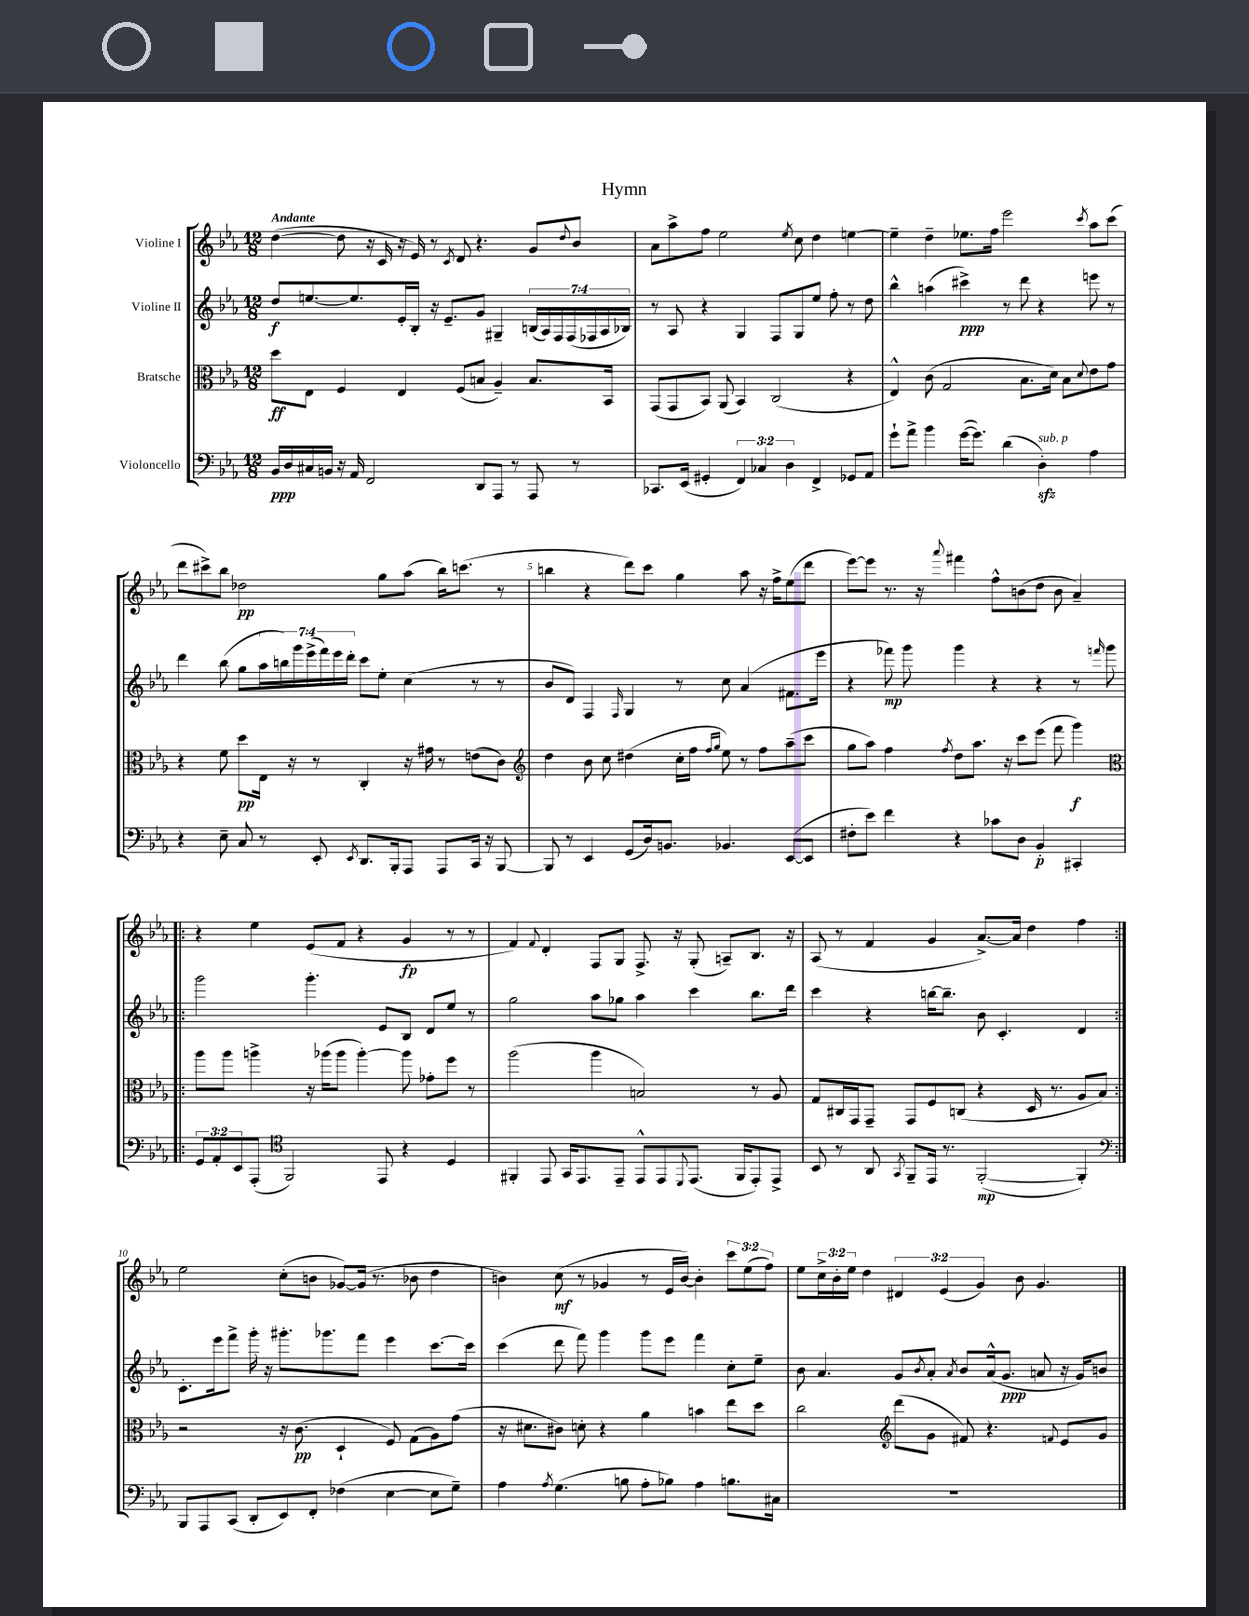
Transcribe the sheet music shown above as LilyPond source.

\header { title = "Hymn" }
<<
\new StaffGroup <<
\new Staff = "s0" \with { instrumentName = "Violine I" } {
    \clef treble \key ees \major \numericTimeSignature \time 12/8 \override Staff.TupletNumber.text = #tuplet-number::calc-fraction-text \tempo "Andante"
    d''4~( d''8 r16 c'16 r16 ees'16) r8 \acciaccatura { c'8 } d'8 r4. g'8 \appoggiatura { d''8 } bes'8 |
    aes'8 aes''8-> f''8 ees''2 \acciaccatura { ees''8 } c''8 d''4 e''4~ |
    e''4-- d''4-- ees''8. f''16 ees'''2 \acciaccatura { c'''8 } aes''8 c'''8( |
    d'''8 cis'''8->) bes''8 des''2\pp g''8 aes''8( bes''16) c'''8.( r8 |
    b''4 r4 d'''8) c'''8 g''4 aes''8 r16 f''16-> ees''8( d'''8 |
    ees'''8~) ees'''8 r8. r16 \appoggiatura { aes'''8 } fis'''4 f''8-^ b'8( d''8 b'8 aes'4--) |
    \repeat volta 2 { r4 ees''4 ees'8( f'8 r4 g'4\fp r8 r8 |
    f'4) \appoggiatura { f'8 } d'4-. f8 g8 f8.-> r16 g8-.( a8--) bes8. r16 |
    aes8( r8 f'4 g'4 aes'8.~->) aes'16 d''4 f''4 | }
    ees''2 c''8-.( b'8 ges'8~) ges'16( r8. bes'8 d''4 |
    b'4) c''8\mf( r8 ges'4 r8 ees'16 b'16~) b'4-. \tuplet 3/2 { c'''8 ees''8( f''8) } |
    ees''8 \tuplet 3/2 { c''16-> bes'16-. ees''16 } d''4 \tuplet 3/2 { dis'4 ees'4( g'4) } bes'8 g'4. \bar "|." |
}
\new Staff = "s1" \with { instrumentName = "Violine II" } {
    \clef treble \key ees \major \numericTimeSignature \time 12/8 \override Staff.TupletNumber.text = #tuplet-number::calc-fraction-text
    d''8\f e''8.~ e''8. ees'16-. bes16-. r16 ees'8.-- g'8 gis4-- \tuplet 7/4 { b16( aes16) f16 f16( fes16 aes16 bes16) } |
    r8 aes8 r4 g4 f8 g8 ees''8 f''8-. r8 d''8 |
    bes''4-^ a''4( cis'''4->\ppp) r8 d'''8 r4 e'''8 r8 |
    d'''4 bes''8( g''8 \tuplet 7/4 { aes''16 b''16) g'''16 ees'''16->( f'''16) ees'''16 d'''16-. } c'''8 ees''8-. c''4( r8 r8 |
    bes'8 d'8) f4 \grace { f16 } g4 r8 c''8 aes'4( fis'8. ees'''16 |
    r4 fes'''8\mp) g'''8 g'''4 r4 r4 r8 \grace { f'''16 } g'''8 |
    \repeat volta 2 { g'''2 g'''4.-. ees'8 bes8 d'8 ees''8 r8 |
    g''2 aes''8 ges''8 aes''4 c'''4 bes''8. d'''16 |
    c'''4 r4 b''16~ b''8.-- bes'8 c'4.-. d'4 | }
    c'8.-. ees'''16 f'''8-> g'''16-. r16 gis'''8.-. ges'''8. f'''8 ees'''4 c'''8.~ c'''16 |
    c'''4( d'''8 f'''8) g'''4 g'''8 ees'''8 f'''4 c''8-. ees''8-- |
    bes'8 aes'4. g'8 \acciaccatura { bes'8 } aes'8-. \acciaccatura { aes'8 } bes'8 aes'16-^( g'8.\ppp a'8 r16 g'16) b'8 \bar "|." |
}
\new Staff = "s2" \with { instrumentName = "Bratsche" } {
    \clef alto \key ees \major \numericTimeSignature \time 12/8
    d''8\ff ees8 f4 ees4 f8( b8 aes4--) b8. bes,16 |
    g,8( g,8 bes,8) aes,8( bes,4) c2( r4 |
    ees4-^) c'8( g2 bes8. d'16) bes8 \appoggiatura { d'8 } ees'8 g'8 |
    r4 f'8 d''8\pp ees16 r16 r8 c4-. r16 gis'16 r8 e'8( c'8) |
    \clef treble d''4 bes'8 c''8 dis''4( c''16-. f''16 \grace { f''16 g''16 } ees''8) r8 f''8 aes''8--( c'''8 |
    g''8 aes''8) f''4 \acciaccatura { f''8 } d''8 aes''8. r16 c'''8 ees'''8( f'''8 g'''4\f) |
    \repeat volta 2 { \clef alto aes''8 aes''8 a''4-> r16 aes''16( aes''8 aes''4~-.) aes''8 ges'8-. f''8 r8 |
    aes''2( aes''4 b2) r8 aes8 |
    g8 cis16 g,16 g,8-- g,8 f8 c8( r4 d16 r8. aes8 bes8) | }
    r2 r16 c'8.\pp( d4-! f8) g8( aes8) g'8( |
    r16 dis'8. cis'8) d'8-. r4 aes'4 b'4 ees''8 d''8 |
    c''2 \clef treble d'''8( g'8 fis'8) r4. \appoggiatura { f'8 } ees'8 g'8 \bar "|." |
}
\new Staff = "s3" \with { instrumentName = "Violoncello" } {
    \clef bass \key ees \major \numericTimeSignature \time 12/8 \override Staff.TupletNumber.text = #tuplet-number::calc-fraction-text
    bes,16\ppp d16 cis16 b,16 r16 aes,16 f,2 d,8 aes,,8 r8 aes,,8 r8 |
    ces,8. ees,16( gis,4-. \tuplet 3/2 { f,4) ces4 d4 } f,4-> ges,8 aes,8 |
    g'8-! aes'8-> bes'4 g'16~( g'8.) d'4( d4-.\sfz^\markup { \italic "sub. p" }) aes4 |
    r4 ees8-- c8 r8 ees,8-. \acciaccatura { ees,8 } d,8. bes,,16-. aes,,8 aes,,8 c,16 r16 bes,,8~ |
    bes,,8 r8 ees,4 g,8( d16) b,8. bes,4. ees,8~( ees,8 |
    fis8-. ees'8) f'4 r4 ces'8 d8 bes,4-.\p cis,4-. |
    \repeat volta 2 { \tuplet 3/2 { g,8 aes,8-. ees,8 } aes,,8-.( \clef tenor f,2) ees,8 r4 d4 |
    fis,4-. ees,8 g,16 ees,8. ees,8-- ees,8-^ ees,8 \appoggiatura { d,8 } ees,8.( fis,16 ees,8-.) ees,8-> |
    bes,8 r8 aes,8 \acciaccatura { g,8 } f,8-- ees,16 r8. f,2~-.\mp( f,4-.) | }
    \clef bass bes,,8 aes,,8 c,8( d,8-. ees,8) f,8-. fes4( ees4~ ees8 g8--) |
    aes4 \acciaccatura { aes8 } g4.( b8 aes8-. bes8) aes4 b8. cis16 |
    R1. \bar "|." |
}
>>
>>
\layout { \context { \Score \override BarNumber.break-visibility = ##(#f #t #t) barNumberVisibility = #(every-nth-bar-number-visible 5) } }
